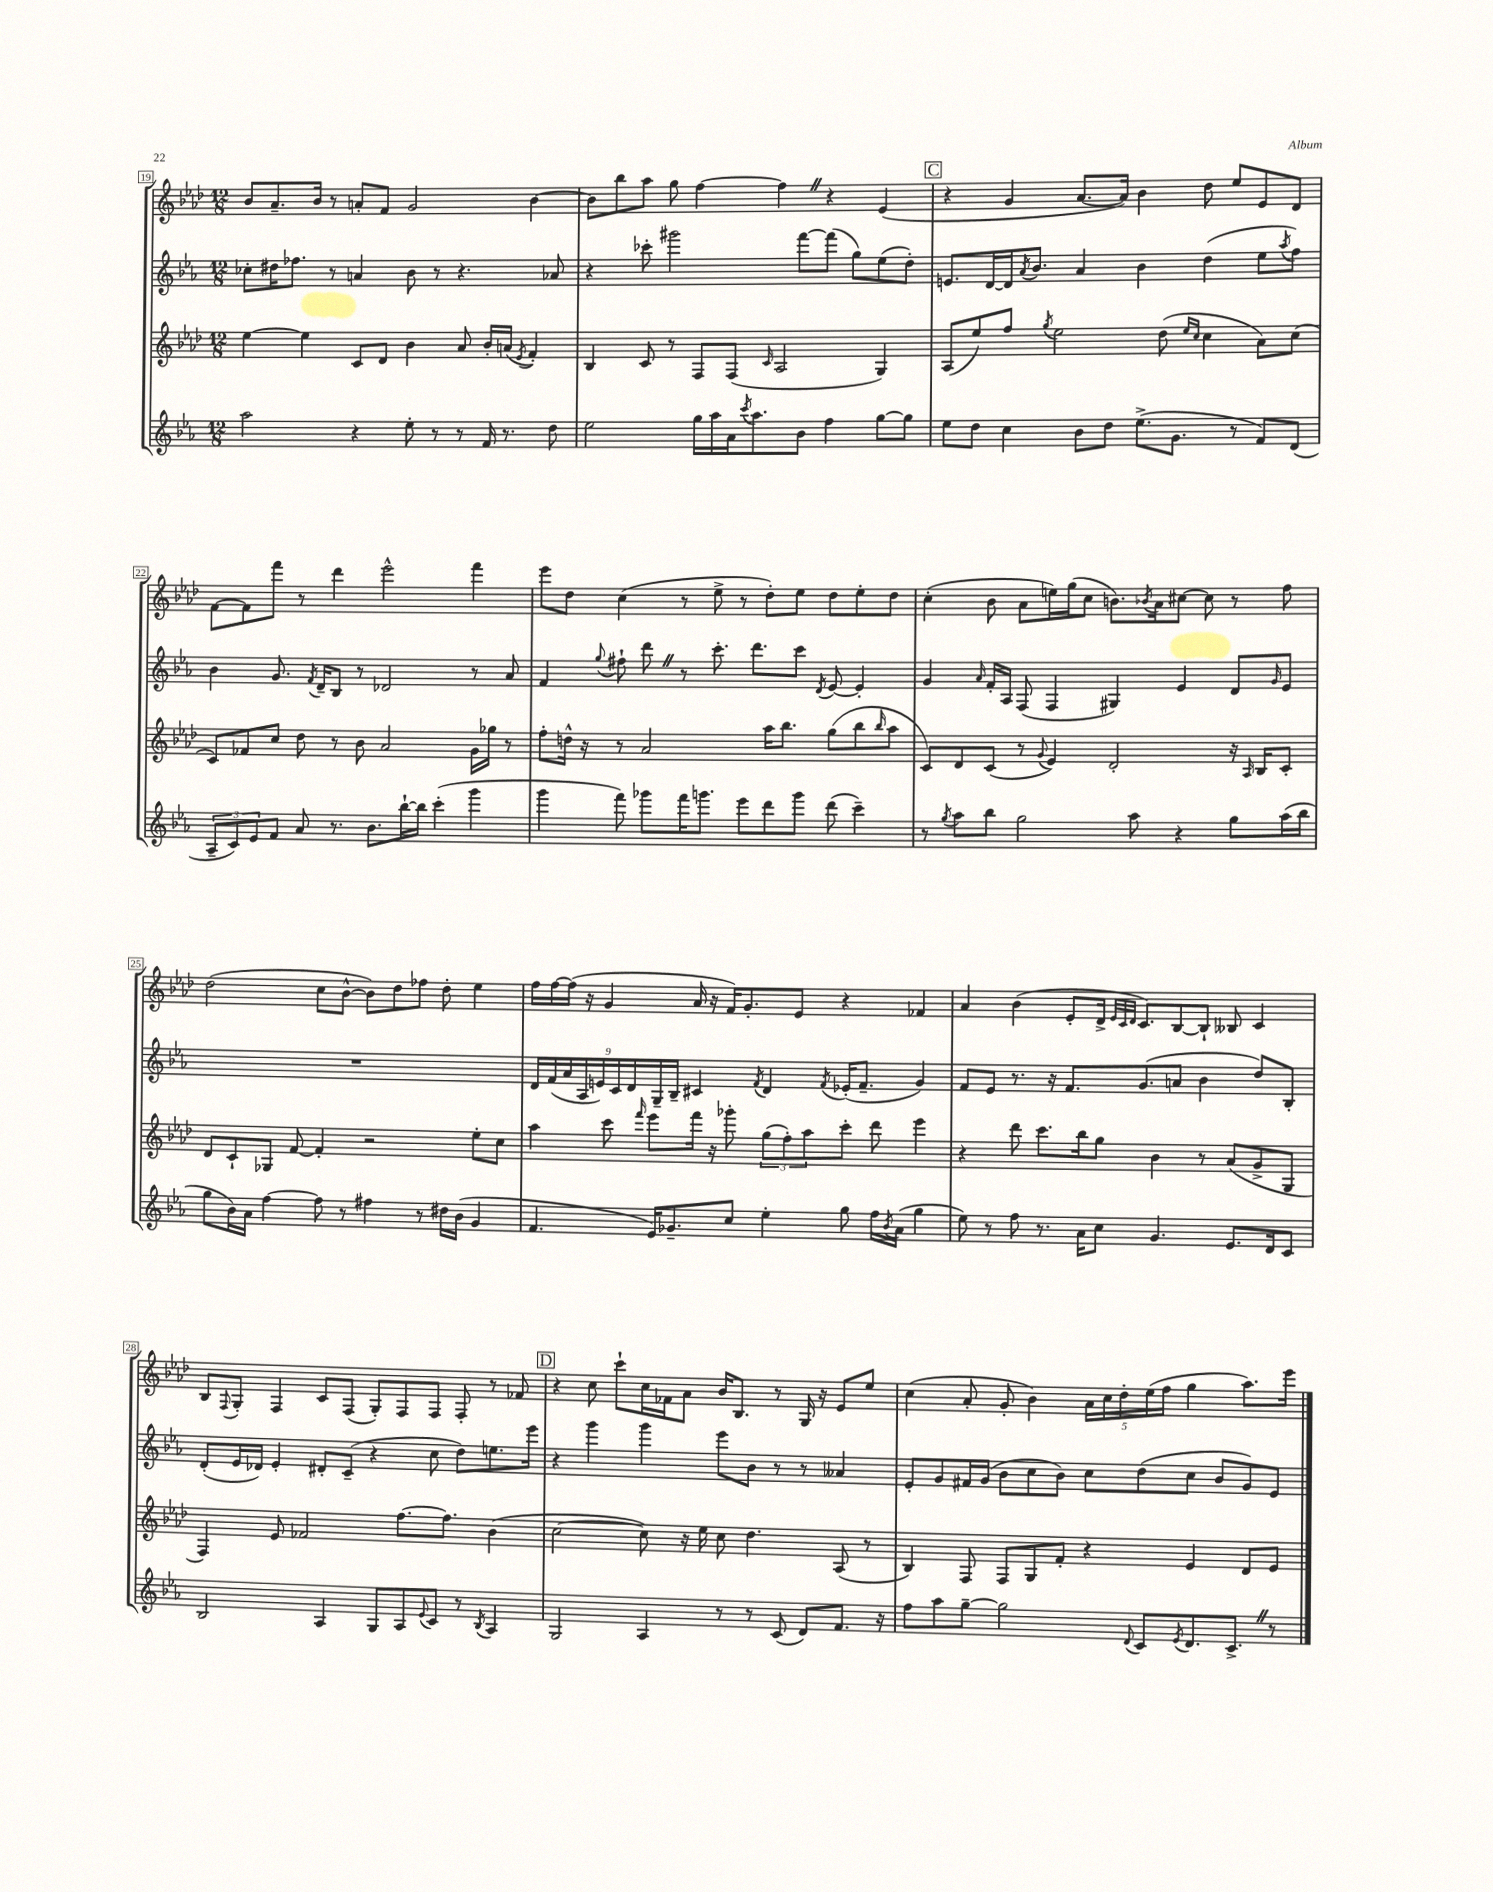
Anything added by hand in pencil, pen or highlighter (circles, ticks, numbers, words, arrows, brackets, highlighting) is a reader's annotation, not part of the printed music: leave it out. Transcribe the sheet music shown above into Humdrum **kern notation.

**kern	**kern	**kern	**kern
*part4	*part3	*part2	*part1
*staff4	*staff3	*staff2	*staff1
*clefG2	*clefG2	*clefG2	*clefG2
*k[b-e-a-]	*k[b-e-a-d-]	*k[b-e-a-]	*k[b-e-a-d-]
*M12/8	*M12/8	*M12/8	*M12/8
=19	=19	=19	=19
2aa-\	[4ee-\	8cc-X'\L	8b-/L
.	.	16dd#X\K	8.a-~/
.	.	8.ff-X\J	.
.	4ee-\]	.	.
.	.	.	16b-/Jk
.	.	8r	8r
4r	8c/L	4an/	8an'/L
.	8d-/J	.	8f/J
8ee-'\	4b-\	8b-\	2g/
8r	.	8r	.
8r	8a-/	4.r	.
16f/	16b-'/LL	.	.
8.r	(16an/JJ	.	.
.	8qe-/	.	.
.	4f'/)	.	[4b-\
8dd\	.	8a-X/	.
=20	=20	=20	=20
2ee-\	4B-/	4r	8b-\L]
.	.	.	8bb-\
.	8c/	8ccc-X'\	8aa-\J
.	8r	2ggg#X\	8gg\
16gg\LL	8F/L	.	[4ff\
16aa-\	.	.	.
16a-\J	(8F/J	.	.
8qccc/	.	.	.
8.aa-\	.	.	.
.	16qqc/	.	.
.	2A-/	.	4ffZ\]
8b-\J	.	[8fff\L	.
4ff\	.	(8fff\J]	4r
.	.	8gg\L)	.
[8gg\L	4G/)	(8ee-\	(4e-/
8gg\J]	.	8dd'\J)	.
!!LO:REH:place=s1:t=C
=21	=21	=21	=21
8ee-\L	(8A-/L	8.en/L	4r
8dd\J	8ee-/)	.	.
.	.	[16d/L	.
4cc\	8ff/J	16d/J]	4g/
.	.	8qa-/	.
.	.	8.b-/J	.
.	8qgg/	.	.
.	2ee-\	.	.
8b-\L	.	4a-/	[8.a-/L
8dd\J	.	.	.
.	.	.	16a-/Jk])
(8.ee-^\L	.	4b-\	4b-\
.	(8dd-\	.	.
8.g\J	.	.	.
.	16qqee-/LL	.	.
.	16qqcc/JJ	.	.
.	4cc\	(4dd\	8dd-\
8r	.	.	8ee-/L
8f/L)	8a-\L)	8ee-\L	8e-/
.	.	8qaa-/	.
(8d/J	(8cc\J	8ff\J)	8d-/J
!!LO:LB:g=z
=22	=22	=22	=22
12A-~/L	8c/L)	4b-\	[8f\L
12c/)	.	.	.
.	8f-X/	.	8f\]
12e-/	.	.	.
8f/J	8cc/J	8.g/	8fff\J
8a-/	8dd-\	.	8r
.	.	8qf/	.
.	.	16d~/KL	.
8.r	8r	8B-/J	4ddd-\
.	8b-\	8r	.
8.b-\L	.	.	.
.	2a-/	2d-X/	2eee-^^\
[16bb-`\L	.	.	.
16bb-\JJ]	.	.	.
(4ccc'\	.	.	.
4ggg\	16g\LL	8r	4fff\
.	16gg-X\JJ	.	.
.	8r	8a-/	.
=23	=23	=23	=23
4ggg\	8ff'\L	4f/	8eee-\L
.	16ddn^^\Jk	.	8dd-\J
.	16r	.	.
.	.	8qqgg/	.
8fff\)	8r	8ff#X`\	(4cc\
8ggg-X\L	2a-/	8dddZ\	.
16fff\K	.	8r	8r
8.gggn\J	.	.	.
.	.	8.ccc'\	8ee-^\
8eee-\L	.	.	8r
.	.	8.ddd\L	.
8ddd\	16aa-\KL	.	8dd-'\L)
.	8.bb-\J	.	.
8ggg\J	.	8ccc\J	8ee-\J
.	.	8qd/	.
(8ddd\	(8gg\L	[8e-/	8dd-\L
4ccc~\)	8bb-\	4e-'/]	8ee-'\
.	16qqbb-/	.	.
.	8aa-\J	.	8dd-\J
=24	=24	=24	=24
8r	8c/L)	4g/	(4cc'\
8qgg/	.	.	.
8aa-\L	8d-/	.	.
.	.	16qqa-/	.
8bb-\J	(8c/J	16f'/LL	8b-\
.	.	16A-/JJ	.
2gg\	8r	(8F/	8a-\L
.	8qqg/	.	.
.	4e-/)	4F/	16een\L)
.	.	.	(16gg\J
.	.	.	8cc\J
.	2d-'/	4G#X/)	8.bn\L)
8aa-\	.	.	.
.	.	.	8qb-X/
.	.	.	16a-\k
4r	.	4e-/	[8cc#X\J
.	.	.	8cc#\]
8gg\L	16r	8d/L	8r
.	16qqA-/	.	.
.	16B-/KL	.	.
.	.	16qqg/	.
(16aa-\L	8c'/J	8e-/J	8ff\
16bb-\JJ	.	.	.
!!LO:LB:g=z
=25	=25	=25	=25
8gg\L	8d-/L	1.r	(2dd-\
16b-\L)	8c`/	.	.
16a-\JJ	.	.	.
[4ff\	8G-X/J	.	.
.	[8f/	.	.
8ff\]	4f'/]	.	8cc\L
8r	.	.	[8b-^^\J
4ff#X\	2r	.	8b-\L])
.	.	.	8dd-\
8r	.	.	8ff-X\J
16dd#X\LL	.	.	8dd-'\
(16b-\JJ	.	.	.
4g/	8ee-'\L	.	4ee-\
.	8cc\J	.	.
=26	=26	=26	=26
4.f/	4aa-\	18d/LL	16ff\LL
.	.	(18f/	.
.	.	.	[16ff\
.	.	18a-/	.
.	.	.	(16ff\JJ]
.	.	18A-/	.
.	.	.	16r
.	.	18en/)	.
.	8ccc\	.	4g/
.	.	18c/	.
.	.	18d/	.
.	16qqfff/	.	.
16e-/KL)	8eee-\L	.	.
.	.	18G~/	.
8.g-X~/	.	.	.
.	.	18B-~/JJ	.
.	16fff\Jk	4c#X/	16a-/
.	16r	.	16r
8cc/J	8ggg-X'\	.	16f/KL)
.	.	.	8.g'/
.	.	8qf/	.
4ee-'\	(12gg\L	4d/	.
.	12ff'\)	.	.
.	.	.	8e-/J
.	12aa-\	.	.
.	.	8qf/	.
8gg\	8ccc'\J	(16e-X'/KL	4r
.	.	8.f~/J	.
16ff\LL	8ddd-\	.	.
8qb-/	.	.	.
(16a-\JJ	.	.	.
4gg\	4eee-\	4g/)	4f-X/
=27	=27	=27	=27
8ee-\)	4r	8f/L	4a-/
8r	.	8e-/J	.
8ff\	8ddd-\	8.r	(4b-\
8.r	8.ccc\L	.	.
.	.	16r	.
.	.	8.f/L	8e-'/L
16a-\KL	16bb-\k	.	.
8cc\J	8gg\J	.	16d-^/Jk
.	.	.	32qqe-/LLL
.	.	.	32qqc/
.	.	.	32qqd-/JJJ
.	.	(8.g/	8.c/L)
4.g/	4b-\	.	.
.	.	8an/J	[8B-/
.	8r	4b-\	8B-`/J]
8.e-/L	(8a-/L	.	8B--X/
.	8g^/	8dd/L)	4c/
16d/k	.	.	.
8c/J	8G/J	8B-'/J	.
!!LO:LB:g=z
=28	=28	=28	=28
2B-/	4F/)	(8d'/L	8B-/L
.	.	.	8qqF/
.	.	16e-/L	8G'/J
.	.	16d-X/JJ)	.
.	8e-/	4e-'/	4F/
.	2f-X/	.	.
4A-/	.	8d#X'/L	8c/L
.	.	(8c~/J	(8F/J
8G/L	.	4r	8G'/L)
8A-/	[8.ff\L	.	8F/
8qqe-/	.	.	.
8c/J	.	8cc\	8F/J
.	8.ff\J]	.	.
8r	.	8dd\L)	8F'/
8qB-/	.	.	.
4A-/	(4b-\	8.een\	8r
.	.	.	8f-X/
.	.	16eee-\Jk	.
!!LO:REH:place=s1:t=D
=29	=29	=29	=29
2G/	[2cc\	4r	4r
.	.	4ggg\	8cc\
.	.	.	8ccc`\L
4A-/	8cc\])	4ggg\	16cc\L
.	.	.	16f-X\J
.	16r	.	8a-\J
.	16ee-\	.	.
8r	8cc\	8eee-\L	16b-/KL
.	.	.	8.B-/J
8r	4.dd-\	8b-\J	.
(8c/	.	8r	8r
8d/L)	.	8r	16G/
.	.	.	16r
8.f/J	(8A-/	4a--X/	8e-/L
.	8r	.	8ee-/J
16r	.	.	.
=30	=30	=30	=30
8ff\L	4B-/)	8e-'/L	(4cc\
8aa-\	.	8g/	.
[8gg~\J	8F/	16f#X/L	8a-'/
.	.	(16g/JJ	.
2gg\]	8F/L	8b-\L	8g'/
.	8G/	8cc\	4b-\)
.	8f'/J	8b-\J)	.
.	4r	8cc\L	20a-\LL
.	.	.	20cc\
.	.	.	20dd-'\
8qqd/	.	.	.
8c/L	.	(8dd\	.
.	.	.	(20ee-\
.	.	.	20ff\JJ
8qe-/	.	.	.
8.d/	4e-/	8cc\J	4gg\
.	.	8b-/L	.
8.c^Z/J	.	.	.
.	8d-/L	8g/)	8.aa-\L)
8r	8e-/J	8e-/J	.
.	.	.	16eee-\Jk
==	==	==	==
*-	*-	*-	*-
